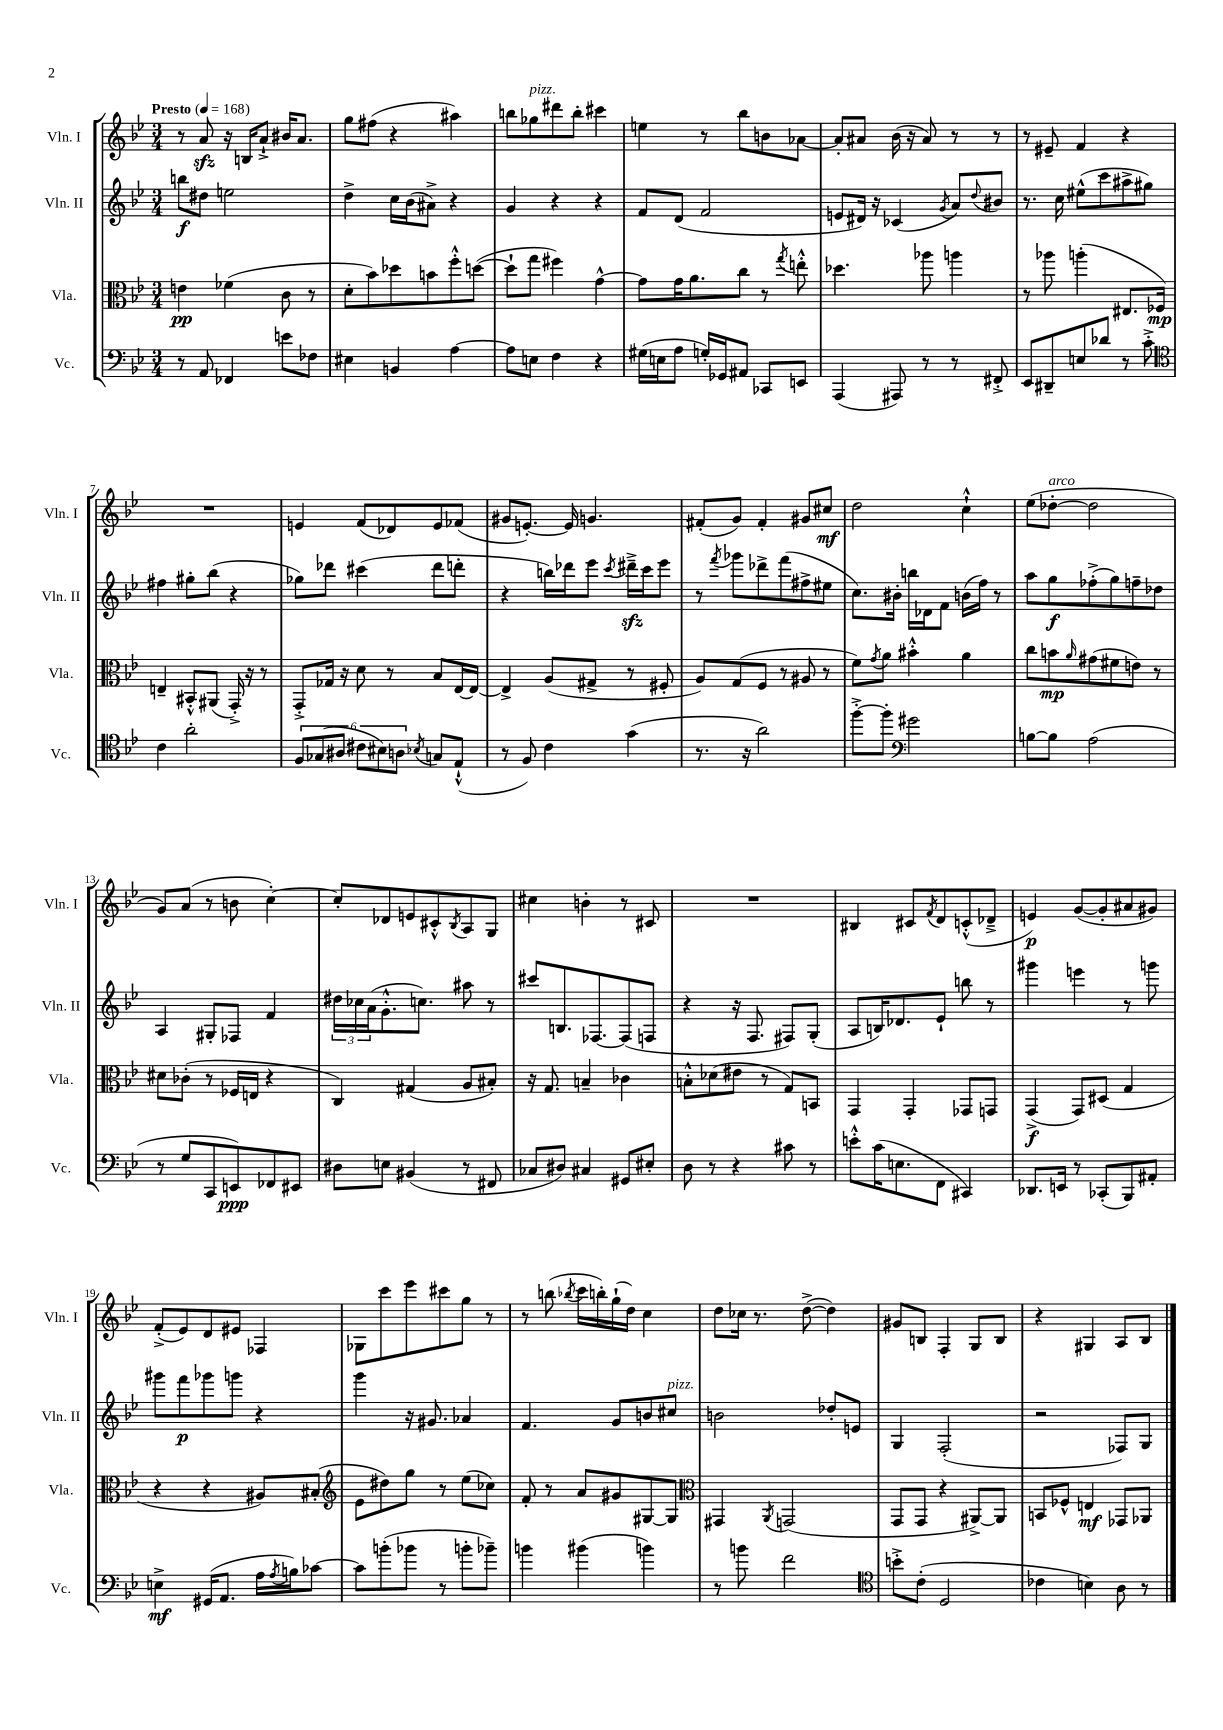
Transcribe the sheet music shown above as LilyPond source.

<<
\new StaffGroup <<
\new Staff = "s0" \with { instrumentName = "Vln. I" shortInstrumentName = "Vln. I" } {
    \clef treble \key bes \major \numericTimeSignature \time 3/4 \tempo "Presto" 4 = 168
    r8 a'8\sfz r16 b16 a'8-!-> bis'16 a'8. |
    g''8 fis''8( r4 ais''4) |
    b''8 ges''8^\markup { \italic "pizz." } dis'''8 b''8-. cis'''4 |
    e''4 r8 bes''8 b'8 aes'8~ |
    aes'8-. ais'8 bes'16( r16 ais'8) r8 r8 |
    r8 eis'8-- f'4 r4 |
    R2. |
    e'4 f'8( des'8) e'8 fes'8( |
    gis'8 e'8.~-.) e'16 g'4. |
    fis'8-.( g'8) fis'4-. gis'8 cis''8\mf |
    d''2 c''4-!-^ |
    ees''8( des''8~-.^\markup { \italic "arco" } des''2 |
    g'8) a'8( r8 b'8 c''4~-.) |
    c''8-. des'8 e'8 cis'8-.-^ \acciaccatura { bes8 } a8 g8 |
    cis''4 b'4-. r8 cis'8 |
    R2. |
    bis4 cis'8 \acciaccatura { f'8 } d'8 c'8-.-^( des'8---> |
    e'4\p) g'8~( g'8-. ais'8 gis'8) |
    f'8-.->( ees'8) d'8 eis'8 fes4 |
    ges8 c'''8 ees'''8 cis'''8 g''8 r8 |
    r8 b''8( \acciaccatura { bes''8 } c'''16 b''16-.) g''16-!( d''16) c''4 |
    d''8 ces''16 r8. d''8~->( d''4) |
    gis'8 b8 f4-. g8 b8 |
    r4 gis4 a8 bes8 \bar "|." |
}
\new Staff = "s1" \with { instrumentName = "Vln. II" shortInstrumentName = "Vln. II" } {
    \clef treble \key bes \major \numericTimeSignature \time 3/4
    b''8\f dis''8 e''2 |
    d''4-> c''16 bes'16( ais'8->) r4 |
    g'4 r4 r4 |
    f'8 d'8( f'2 |
    e'8 dis'16) r16 ces'4( \acciaccatura { g'8 } a'8) \appoggiatura { d''8 } bis'8 |
    r8. c''16 eis''8-^( c'''8 ais''8-> gis''8) |
    fis''4 gis''8-. bes''8( r4 |
    ges''8) des'''8 cis'''4( des'''8 d'''8-. |
    r4 b''16) des'''16 ees'''8 \acciaccatura { c'''8 } dis'''16--->\sfz c'''16 ees'''8 |
    r8 \acciaccatura { f'''8 } ges'''8 des'''8-> f'''8( fis''8-> eis''8 |
    c''8.) bis'16-. b''16 des'16 f'8 b'16( f''16) r8 |
    a''8 g''8\f fes''8-.->( g''8) f''8-- des''8 |
    a4 gis8-. fes8 f'4 |
    \tuplet 3/2 { dis''16 ces''16 a'16( } g'8.-.-^ c''8.) ais''8 r8 |
    cis'''8 b8. fes8.~ fes8( f8 |
    r4 r16 f8. fis8) g8-.( |
    a8 b16) des'8. ees'8-! b''8 r8 |
    gis'''4 e'''4 r8 g'''8 |
    gis'''8 f'''8\p ges'''8 g'''8 r4 |
    g'''4 r16 gis'8. aes'4 |
    f'4. g'8 b'8 cis''8^\markup { \italic "pizz." } |
    b'2 des''8-. e'8 |
    g4 f2-.( |
    r2 fes8) g8 \bar "|." |
}
\new Staff = "s2" \with { instrumentName = "Vla." shortInstrumentName = "Vla." } {
    \clef alto \key bes \major \numericTimeSignature \time 3/4
    e'4\pp fes'4( c'8 r8 |
    d'8-. bes'8) des''8 b'8 f''8-.-^ d''8~( |
    d''8-! g''8 fis''4) g'4~-^ |
    g'8 g'16 a'8. c''8 r8 \acciaccatura { g''8 } e''8-.-^ |
    des''4. aes''8 a''4 |
    r8 aes''8 a''4-.( eis8. fes16\mp) |
    e4-- bis,8-.-^ ais,8( g,16-.->) r16 r8 |
    g,8-.-> ges16 r16 d'8 r8 bes8 ees16~ ees16~ |
    ees4-> a8( gis8-> r8 fis8-. |
    a8) g8( f8 r8 ais8 r8 |
    f'8) \acciaccatura { g'8 } a'8 bis'4-.-^ a'4 |
    c''8 b'8\mp \grace { a'16 } gis'8( fis'8 e'8) r8 |
    dis'8 ces'8-.( r8 fes16 e16 r4 |
    c4) gis4( a8 bis8-.) |
    r16 g8. b4-- ces'4 |
    b8-.-^ des'8( eis'8 r8 g8) b,8 |
    g,4 g,4-. ges,8 g,8 |
    g,4->\f( g,8) dis8( g4 |
    r4 r4 ais8) bis8-.( |
    \clef treble ees'8 dis''8) g''8 r8 ees''8( ces''8) |
    f'8-. r8 a'8 gis'8 gis8~ gis8 |
    \clef alto gis,4 \acciaccatura { a,8 } g,2( |
    g,8 g,8 r4 ais,8~->) ais,8 |
    b,8 fes8-^ e4\mf ges,8 aes,8 \bar "|." |
}
\new Staff = "s3" \with { instrumentName = "Vc." shortInstrumentName = "Vc." } {
    \clef bass \key bes \major \numericTimeSignature \time 3/4
    r8 a,8 fes,4 e'8 fes8 |
    eis4 b,4 a4~ |
    a8 e8 f4 r4 |
    gis16( e16 a8 g16-.) ges,16 ais,8 ces,8 e,8 |
    a,,4( ais,,8) r8 r8 fis,8-.-> |
    ees,8 dis,8-- e8 des'8 r8 c'8-.-> |
    \clef tenor c'4 a'2-. |
    \tuplet 6/4 { f8 ges8( ais8 cis'8 bis8) a8 } \acciaccatura { bes8 } g8 ees8-!-^( |
    r8 f8) c'4 g'4( |
    r8. r16 a'2) |
    f''8~-.-> f''8-. \clef bass gis'2 |
    b8~ b8 a2( |
    r8 g8 c,8 e,8\ppp) fes,8 eis,8 |
    dis8 e8 bis,4( r8 fis,8 |
    ces8 dis8) cis4 gis,8 eis8-. |
    d8 r8 r4 cis'8 r8 |
    e'8-.-^ c'16( e8. f,8 cis,4) |
    des,8. e,16 r8 ces,8-.( bes,,8) ais,8-. |
    e4->\mf gis,16( a,8. a16 \acciaccatura { a8 } b16) ces'8~ |
    ces'8 b'8-.( bes'8 r8 b'8-. bes'8--) |
    b'4 bis'4( b'4) |
    r8 b'8 f'2 |
    \clef tenor b'8-.-> c'8-.( d2 |
    ces'4 b4) a8 r8 \bar "|." |
}
>>
>>
